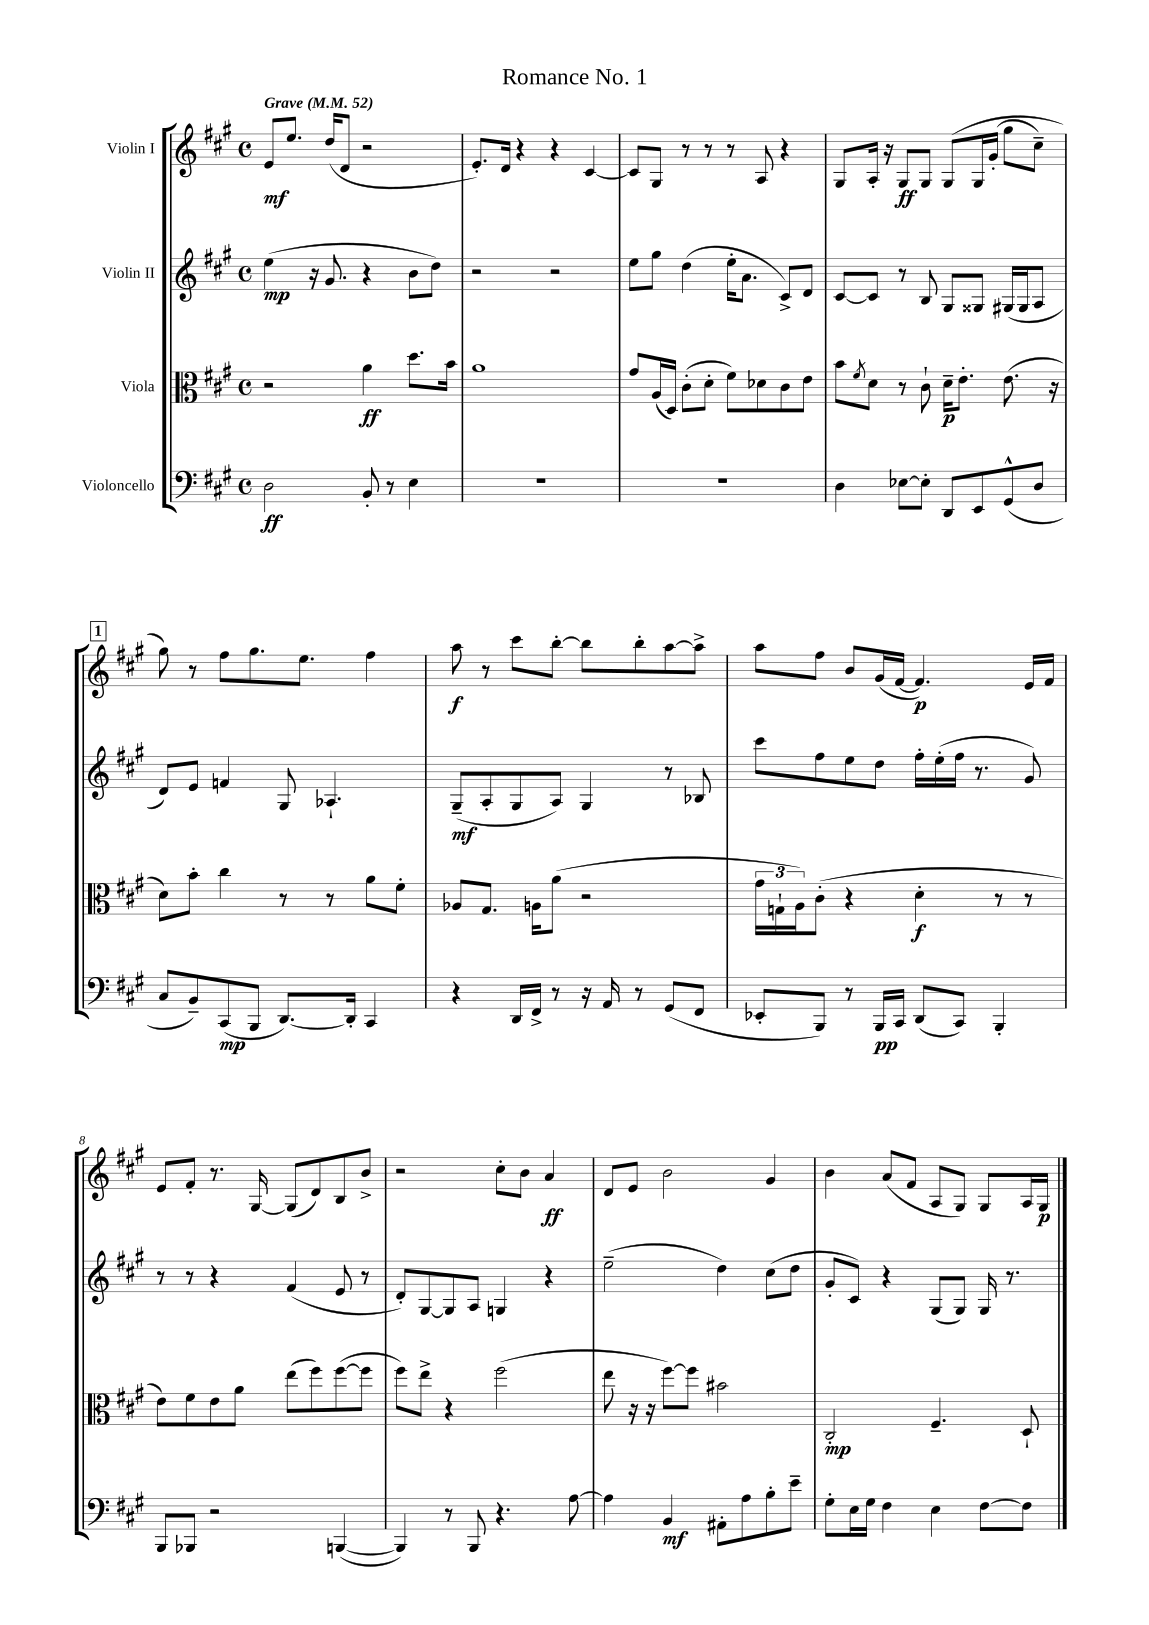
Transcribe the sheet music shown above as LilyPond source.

\header { title = "Romance No. 1" }
<<
\new StaffGroup <<
\new Staff = "s0" \with { instrumentName = "Violin I" } {
    \clef treble \key a \major \defaultTimeSignature \time 4/4 \tempo "Grave" 4 = 52
    e'8\mf e''8. d''16( d'8 r2 |
    e'8.-.) d'16 r4 r4 cis'4~ |
    cis'8 gis8 r8 r8 r8 a8 r4 |
    gis8 a16-. r16 gis8\ff gis8 gis8\( gis16 gis'16-.( gis''8 cis''8--) |
    \mark \markup { \box "1" } gis''8\) r8 fis''8 gis''8. e''8. fis''4 |
    a''8\f r8 cis'''8 b''8~-. b''8 b''8-. a''8~ a''8-> |
    a''8 fis''8 b'8 gis'16( fis'16~ fis'4.\p) e'16 fis'16 |
    e'8 fis'8-. r8. gis16~ gis8( d'8) b8 b'8-> |
    r2 cis''8-. b'8 a'4\ff |
    d'8 e'8 b'2 gis'4 |
    b'4 a'8( fis'8 a8 gis8) gis8 a16 gis16\p \bar "|." |
}
\new Staff = "s1" \with { instrumentName = "Violin II" } {
    \clef treble \key a \major \defaultTimeSignature \time 4/4
    e''4\mp( r16 gis'8. r4 b'8 d''8) |
    r2 r2 |
    e''8 gis''8 d''4( e''16-. a'8. cis'8->) d'8 |
    cis'8~ cis'8 r8 b8 gis8 gisis8 gis16( gis16 a8 |
    \mark \markup { \box "1" } d'8) e'8 f'4 gis8 aes4.-! |
    gis8--\mf( a8-. gis8 a8) gis4 r8 bes8 |
    cis'''8 fis''8 e''8 d''8 fis''16-. e''16-.( fis''16 r8. gis'8) |
    r8 r8 r4 fis'4( e'8 r8 |
    d'8-.) gis8~ gis8 a8 g4 r4 |
    e''2--( d''4) cis''8( d''8 |
    gis'8-. cis'8) r4 gis8( gis8) gis16 r8. \bar "|." |
}
\new Staff = "s2" \with { instrumentName = "Viola" } {
    \clef alto \key a \major \defaultTimeSignature \time 4/4
    r2 a'4\ff d''8. b'16 |
    a'1 |
    gis'8 a16( d16) cis'8-.( d'8-. fis'8) des'8 cis'8 e'8 |
    b'8 \acciaccatura { fis'8 } d'8 r8 cis'8-! d'16--\p e'8.-. e'8.( r16 |
    \mark \markup { \box "1" } d'8) b'8-. cis''4 r8 r8 a'8 fis'8-. |
    aes8 gis8. a16 a'8( r2 |
    \tuplet 3/2 { gis'16 g16-! a16) } cis'8-.( r4 d'4-.\f r8 r8 |
    e'8) fis'8 e'8 a'8 e''8( fis''8) fis''8~( fis''8 |
    fis''8) e''8-> r4 fis''2( |
    e''8 r16 r16 fis''8~) fis''8 bis'2 |
    cis2-.\mp fis4.-- d8-! \bar "|." |
}
\new Staff = "s3" \with { instrumentName = "Violoncello" } {
    \clef bass \key a \major \defaultTimeSignature \time 4/4
    d2\ff b,8-. r8 e4 |
    r1 |
    r1 |
    d4 ees8~ ees8-. d,8 e,8 gis,8-^( d8 |
    \mark \markup { \box "1" } cis8 b,8--) cis,8\mp( b,,8 d,8.~) d,16-. cis,4 |
    r4 d,16 fis,16-> r8 r16 a,16 r8 gis,8( fis,8 |
    ees,8-. b,,8) r8 b,,16\pp cis,16 d,8( cis,8) b,,4-. |
    b,,8 bes,,8 r2 b,,4~( |
    b,,4) r8 b,,8 r4. a8~ |
    a4 b,4\mf ais,8-. a8 b8-. e'8-- |
    gis8-. e16 gis16 fis4 e4 fis8~ fis8 \bar "|." |
}
>>
>>
